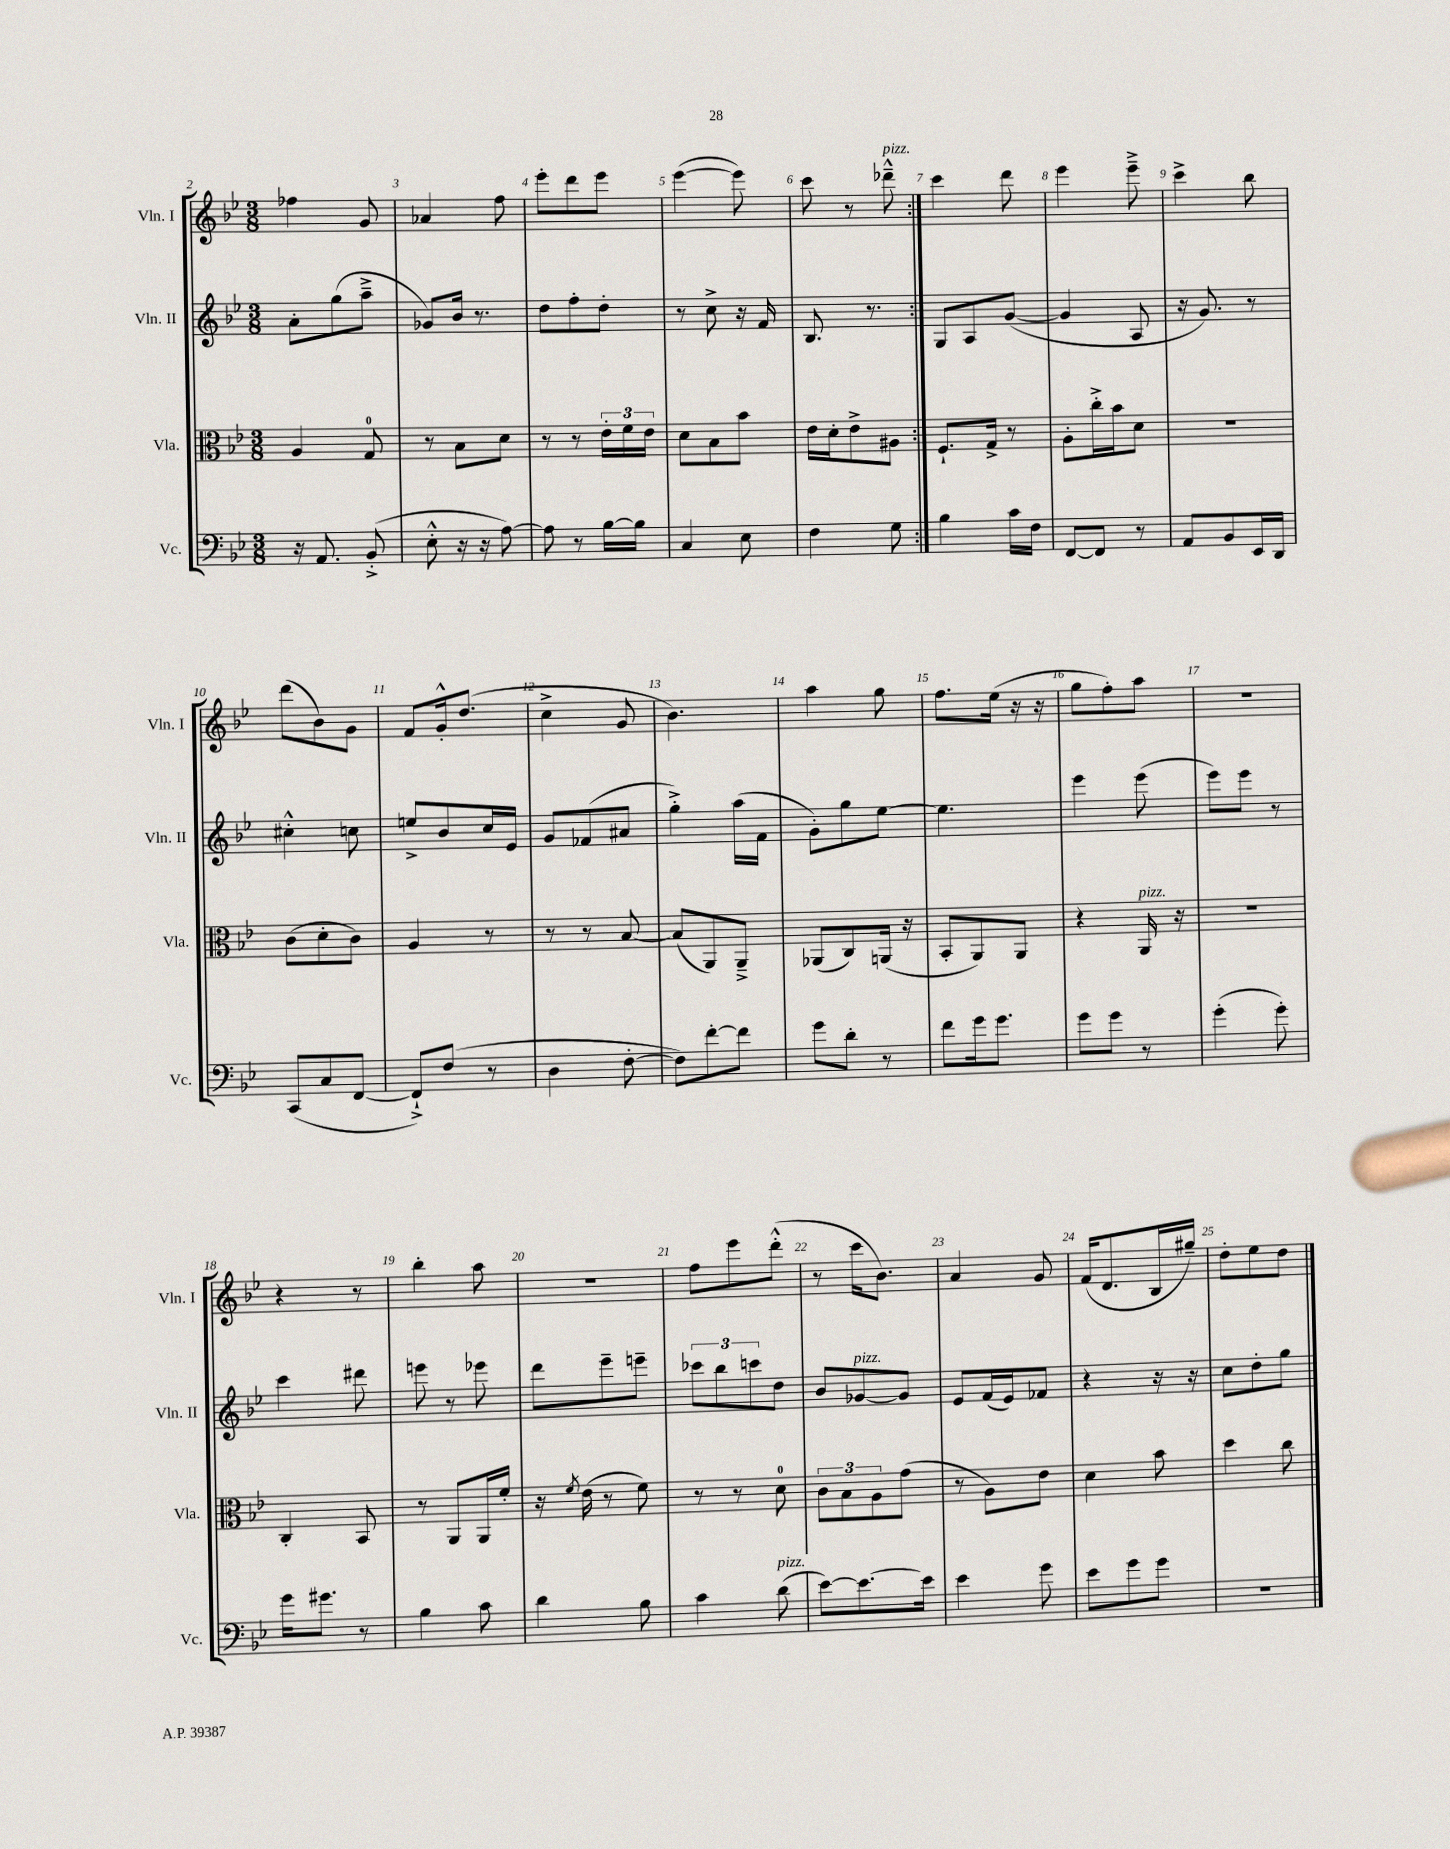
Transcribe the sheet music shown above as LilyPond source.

<<
\new StaffGroup <<
\new Staff = "s0" \with { instrumentName = "Vln. I" shortInstrumentName = "Vln. I" } {
    \clef treble \key bes \major \numericTimeSignature \time 3/8
    \repeat volta 2 { fes''4 g'8 |
    aes'4 f''8 |
    ees'''8-. d'''8 ees'''8 |
    ees'''4~( ees'''8) |
    c'''8 r8 des'''8---^^\markup { \italic "pizz." } | }
    c'''4 d'''8 |
    ees'''4 ees'''8---> |
    c'''4-> bes''8 |
    d'''8( bes'8) g'8 |
    f'8 g'16-.-^ d''8.( |
    c''4-> g'8 |
    bes'4.) |
    a''4 g''8 |
    f''8. ees''16( r16 r16 |
    g''8 f''8-.) a''8 |
    R4. |
    r4 r8 |
    bes''4-. a''8 |
    R4. |
    f''8 ees'''8 d'''8-.-^( |
    r8 c'''16 bes'8.) |
    a'4 g'8 |
    f'16( d'8. bes16 gis''16--) |
    d''8-. ees''8 d''8 \bar "|." |
}
\new Staff = "s1" \with { instrumentName = "Vln. II" shortInstrumentName = "Vln. II" } {
    \clef treble \key bes \major \numericTimeSignature \time 3/8
    \repeat volta 2 { a'8-. g''8( a''8---> |
    ges'8) bes'16 r8. |
    d''8 f''8-. d''8-. |
    r8 c''8-> r16 f'16 |
    bes8. r8. | }
    g8 a8 g'8~( |
    g'4 a8 |
    r16 g'8.) r8 |
    cis''4-.-^ c''8 |
    e''8-> bes'8 c''16 ees'16 |
    g'8 fes'8( ais'8 |
    g''4-.->) a''16( f'16 |
    g'8-.) g''8 ees''8~ |
    ees''4. |
    ees'''4 ees'''8( |
    ees'''8) ees'''8 r8 |
    c'''4 dis'''8 |
    e'''8 r8 ees'''8 |
    d'''8 ees'''8-- e'''8-- |
    \tuplet 3/2 { ces'''8 bes''8 c'''8 } d''8 |
    bes'8 ges'8~^\markup { \italic "pizz." } ges'8 |
    ees'8 f'16( ees'16) fes'8 |
    r4 r16 r16 |
    c''8 d''8-. g''8 \bar "|." |
}
\new Staff = "s2" \with { instrumentName = "Vla." shortInstrumentName = "Vla." } {
    \clef alto \key bes \major \numericTimeSignature \time 3/8
    \repeat volta 2 { a4 g8-0 |
    r8 bes8 d'8 |
    r8 r8 \tuplet 3/2 { ees'16-. f'16 ees'16 } |
    d'8 bes8 bes'8 |
    ees'16 d'16-. ees'8-> ais8 | }
    f8.-! g16-> r8 |
    a8-. c''16-.-> bes'16 d'8 |
    r4. |
    c'8( d'8-. c'8) |
    a4 r8 |
    r8 r8 bes8~ |
    bes8( a,8) a,8---> |
    aes,8( c8) a,16( r16 |
    bes,8-. a,8) a,8 |
    r4 a,16^\markup { \italic "pizz." } r16 |
    R4. |
    c4-. bes,8 |
    r8 a,8 a,16 f'16-. |
    r16 \acciaccatura { f'8 } ees'16( r8 f'8) |
    r8 r8 d'8-0 |
    \tuplet 3/2 { c'8 bes8 a8 } g'8( |
    r8 a8) ees'8 |
    d'4 bes'8 |
    d''4 c''8 \bar "|." |
}
\new Staff = "s3" \with { instrumentName = "Vc." shortInstrumentName = "Vc." } {
    \clef bass \key bes \major \numericTimeSignature \time 3/8
    \repeat volta 2 { r16 a,8. bes,8-.->( |
    ees8-.-^ r16 r16 a8~) |
    a8 r8 bes16~ bes16 |
    c4 ees8 |
    f4 g8 | }
    bes4 c'16 f16 |
    f,8~ f,8 r8 |
    a,8 bes,8 ees,16 d,16 |
    c,8( c8 f,8~ |
    f,8-!->) f8( r8 |
    d4 f8~-. |
    f8) f'8~-. f'8 |
    g'8 d'8-. r8 |
    f'8 g'16 g'8. |
    g'8 g'8 r8 |
    g'4-.( g'8-.) |
    g'16 gis'8. r8 |
    bes4 c'8 |
    d'4 bes8 |
    c'4 d'8^\markup { \italic "pizz." }( |
    ees'8~) ees'8.~ ees'16 |
    ees'4 g'8 |
    ees'8 g'8 g'8 |
    R4. \bar "|." |
}
>>
>>
\layout { \context { \Score currentBarNumber = #2 \override BarNumber.break-visibility = ##(#f #t #t) barNumberVisibility = #all-bar-numbers-visible } }
